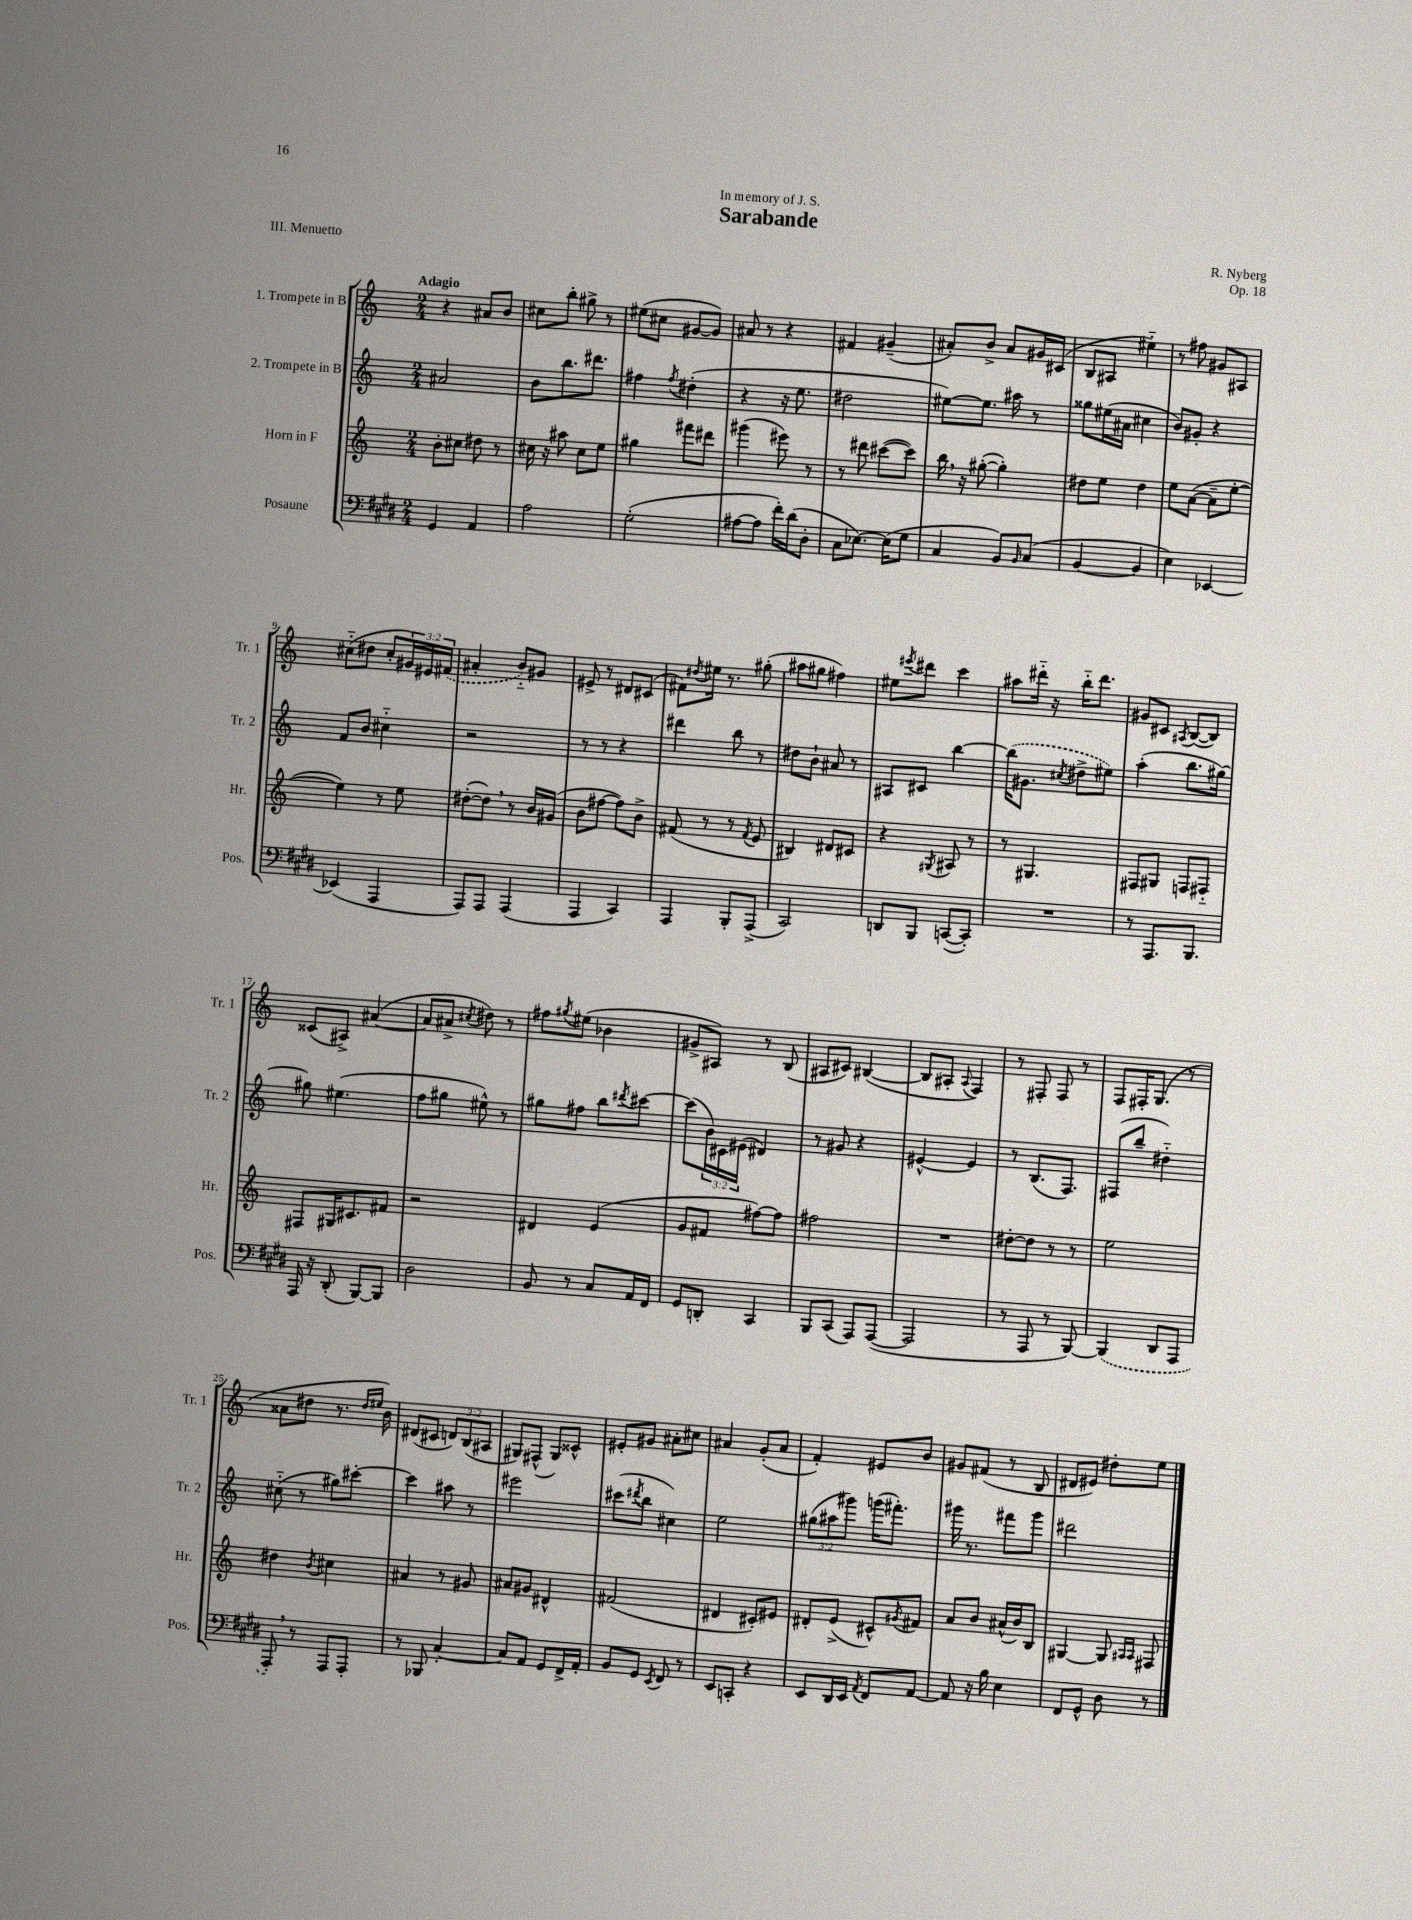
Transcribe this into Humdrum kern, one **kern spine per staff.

**kern	**kern	**kern	**kern
*staff4	*staff3	*staff2	*staff1
*clefF4	*clefG2	*clefG2	*clefG2
*k[f#c#g#d#]	*k[]	*k[]	*k[]
*M2/4	*M2/4	*M2/4	*M2/4
4GG#/	8b'\L	2a#/	4r
.	8cc#\J	.	.
4AA/	8dd#\	.	8a#/L
.	8r	.	8b/J
=	=	=	=
2A\	16cc#\	8b\L	8cc#\L
.	16r	.	.
.	8aa#\	8.bb\	8bb'\J
.	8cc#\L	.	8gg#^\
.	.	8.ddd#\J	.
.	8ee\J	.	8r
=	=	=	=
(2G#'\	4gg#\	4ff#\	(8ee#\L
.	.	.	8cc#\J
.	.	8qff#/	.
.	8fff#\L	(4dd#'\	[8g#/L
.	8ddd#\J	.	8g#/]J)
=	=	=	=
[8A#\L	(4ggg#\	4r	8a#/
8A#\]J	.	.	8r
16f#'\LL)	8eee#\)	16r	4r
(16d#\J	.	8.ee\	.
8D#'\J	8r	.	.
=	=	=	=
8C#\L	8r	2dd#\	4f#/
[8.E-\J)	8ddd#\	.	.
.	([8ccc#\L	.	(4g#~/
(16E-\]LK	.	.	.
8G#\J	8ccc#\]J)	.	.
=	=	=	=
4C#/	16bb\	[8ee#\L)	8a#'/L)
.	16r	.	.
.	([8gg#'\	8.ee#\]J	8b^/J
8BB/L)	4gg#'\])	.	8a#/L
.	.	16aa#\	.
16qqBB/	.	.	.
(8C#/J	.	8r	16g#/L
.	.	.	(16c#/JJ
=	=	=	=
[4BB/	8dd#\L	8gg##\L	8B/L
.	8ee\J	(16ee#\L	8A#/J
.	.	16a#\JJ	.
4BB/]	4dd#\	4cc#\	4ee#'~\)
=	=	=	=
4E\)	8ee\L	8b/L)	8r
.	([8a\J	8g#'/J	8ff#\
[4EE-/	8a~\]L	4r	8g#/L
.	[8ee'\J	.	8A#/J
=	=	=	=
(4EE-/]	4ee\])	8f/L	(8cc#'~\L
.	.	8b/J	8dd#\J
4AAA/	8r	4cc#'~\	8cc#'/L
.	8ee\	.	24g#/L)
.	.	.	24e#/
.	.	.	(24f#/JJ
=	=	=	=
8AAA/L)	([8dd#'\L	2r	4a#'/
8AAA/J	8dd#\]J)	.	.
(4AAA/	8r	.	8b'~/L)
.	16b/LL	.	8g#/J
.	(16g#/JJ	.	.
=	=	=	=
4AAA/	8b\L	8r	8e#^/
.	[8ff#\J	8r	8r
4CC#/)	8ff#\]L)	4r	8d#/L
.	8b^\J	.	(8c#/J
=	=	=	=
4AAA/	(8f#/	4ddd#\	8f#\L)
.	.	.	8qdd#/
.	8r	.	16ee#\Jk
.	.	.	8.r
8BBB'/L	8r	8bb\	.
.	8qf#/	.	.
(8AAA^/J	8e/	8r	(8gg#'\
=	=	=	=
2CC#/)	4B#/)	8dd#\L	8aa#\L
.	.	8b`\J	8gg#\J
.	8d#/L	8a#/	4ff#\)
.	8c#/J	8r	.
=	=	=	=
8DD/L	4r	8A#/L	8ee#\L
.	.	.	8qeee#/
8BBB/J	.	8c#/J	8ddd#\J
.	8qG#/	.	.
([8CC/L	8A#/	[4bb\	4ccc\
8CC'/]J)	8r	.	.
=	=	=	=
2r	8r	(16bb\]LK	8aa#\L
.	.	8.g#\J	.
.	4.G#/	.	16ddd#'~\Jk
.	.	.	16r
.	.	8qcc#/	.
.	.	8dd#^\L	16bb'~\LK
.	.	.	8.ddd#\J
.	.	8ee#\J)	.
=	=	=	=
8r	8F#/L	(4aa'\	8g#/L
8.AAA/L	8G#/J	.	8c#/J
.	.	.	8qA#/
.	8F/L	8.bb\L	([8B/L
8.BBB/J	.	.	.
.	8F#'~/J	.	8B/]J)
.	.	[16gg#\Jk)	.
=	=	=	=
16AAA/	8F#/L	8gg#\]	(8c##/L
16r	.	.	.
(8DD#'/	16G#/K	(4.ee#\	8A#^/J)
.	8.c#/	.	.
[8BBB/L)	.	.	([4a#/
8BBB/]J	8f#/J	.	.
=	=	=	=
2D#\	2r	8ff\L	8a#/]L
.	.	8gg#\J	8a#^/J
.	.	.	8qcc#/
.	.	8ee#^^\)	8dd#\)
.	.	8r	8r
=	=	=	=
8BB/	4d#/	8gg#\L	8ff#\L
.	.	.	8qgg#/
8r	.	8ff#\J	(8ee#\J
8C#/L	(4e/	8bb\L	4b-\
.	.	8qddd#/	.
16AA/L	.	[8ccc#\J	.
16FF#/JJ	.	.	.
=	=	=	=
8GG#/L	8g/L	(8ccc#\]L	8g#^/L
8DD'/J	8f#/J	24b\L)	8A#/J)
.	.	24c#\	.
.	.	(24e#\JJ	.
4CC#/	[8ff#\L)	4d#/)	8r
.	8ff#\]J	.	(8B/
=	=	=	=
8BBB/L	2ff#\	8r	8A#/L
(8CC#/J	.	8g#/	8c#/J)
8AAA/L)	.	4r	([4B#/
([8AAA/J	.	.	.
=	=	=	=
2AAA/]	2r	[4e#^^/	8B#/]L
.	.	.	8A#'/J
.	.	.	8qqA#/
.	.	4e#/]	4F/)
=	=	=	=
8r	[8dd#'\L	8r	8r
8AAA/	8dd#\]J	(8.B/L	8F#'/
8r	8r	.	8F#/
.	.	8.F/J)	.
[8BBB/)	8r	.	8r
=	=	=	=
(4BBB/]	2ee\	(8F#/L	8F/L
.	.	8bb~/J	16F#'/K
.	.	.	(8.G/J
8DD#/L	.	4dd#'~\)	.
8AAA/J	.	.	8r
=	=	=	=
8AAA'/)	4dd#\	(8cc#'~\	8a##\L
8r	.	8r	8dd#\J
.	8qb/	.	.
8AAA/L	4cc#\	8gg#\L)	8.r
8AAA'/J	.	[8ccc#'\J	.
.	.	.	16qqdd#/LL
.	.	.	16qqee#/JJ
.	.	.	16b\)
=	=	=	=
8r	4a#/	4ccc#\]	(8d#/L
8BBB-/	.	.	8c#/J
[4C#'/	8r	8aa#\	12d/L)
.	.	.	(12B/
.	8g#/	8r	.
.	.	.	12A#/J
=	=	=	=
8C#/]L	8a#/L	2eee#\	8G#/L)
8AA/J	8g#/J	.	(8F#^^/J
8GG#/L	4d#^^/	.	8G#/L)
16FF#^/L	.	.	8c##^^/J
16AA'/JJ	.	.	.
=	=	=	=
8BB/L	(2f#/	(8ccc#\L	8e#'/L
.	.	8qddd#/	.
8GG#/J	.	8bb\J	8g#/J
8qEE/	.	.	.
8FF#/	.	4cc#\)	8a#'\L
8r	.	.	8cc#\J
=	=	=	=
8EE/L	4d#/	2ee\	4a#/
8CC'/J	.	.	.
4r	8c#'/L)	.	(8g'/L
.	8e#/J	.	8a#/J
=	=	=	=
8EE/L	8d#'/L	(12gg#\L	4f'/)
.	.	12aa#\	.
16DD#/L	(8e^/J	.	.
.	.	12ggg#\J)	.
16EE/JJ	.	.	.
8qAA/	.	.	.
8FF#/L	8c#^^/L)	(16ggg\LK	8e#/L
.	.	8.fff#'\J)	.
.	8qg#/	.	.
[8AA/J	8f#/J	.	8b/J
=	=	=	=
8AA/]	8a/L	16ggg#\	8g#/L
.	.	8.r	.
16r	8b/J	.	(8f#/J
16B\	.	.	.
4E\	(16a#^^/LL	8fff#\L	8r
.	16b/J)	.	.
.	8B/J	8ggg#\J	8B/
=	=	=	=
8FF#/L	[4G#/	2ddd#\	8d#/L
8GG#^^/J	.	.	8e#/J)
8D#\	8G#/]	.	8dd#'\L
.	16qqA#/LL	.	.
.	16qqA#/JJ	.	.
8r	8F#/	.	8ee\J
==	==	==	==
*-	*-	*-	*-
